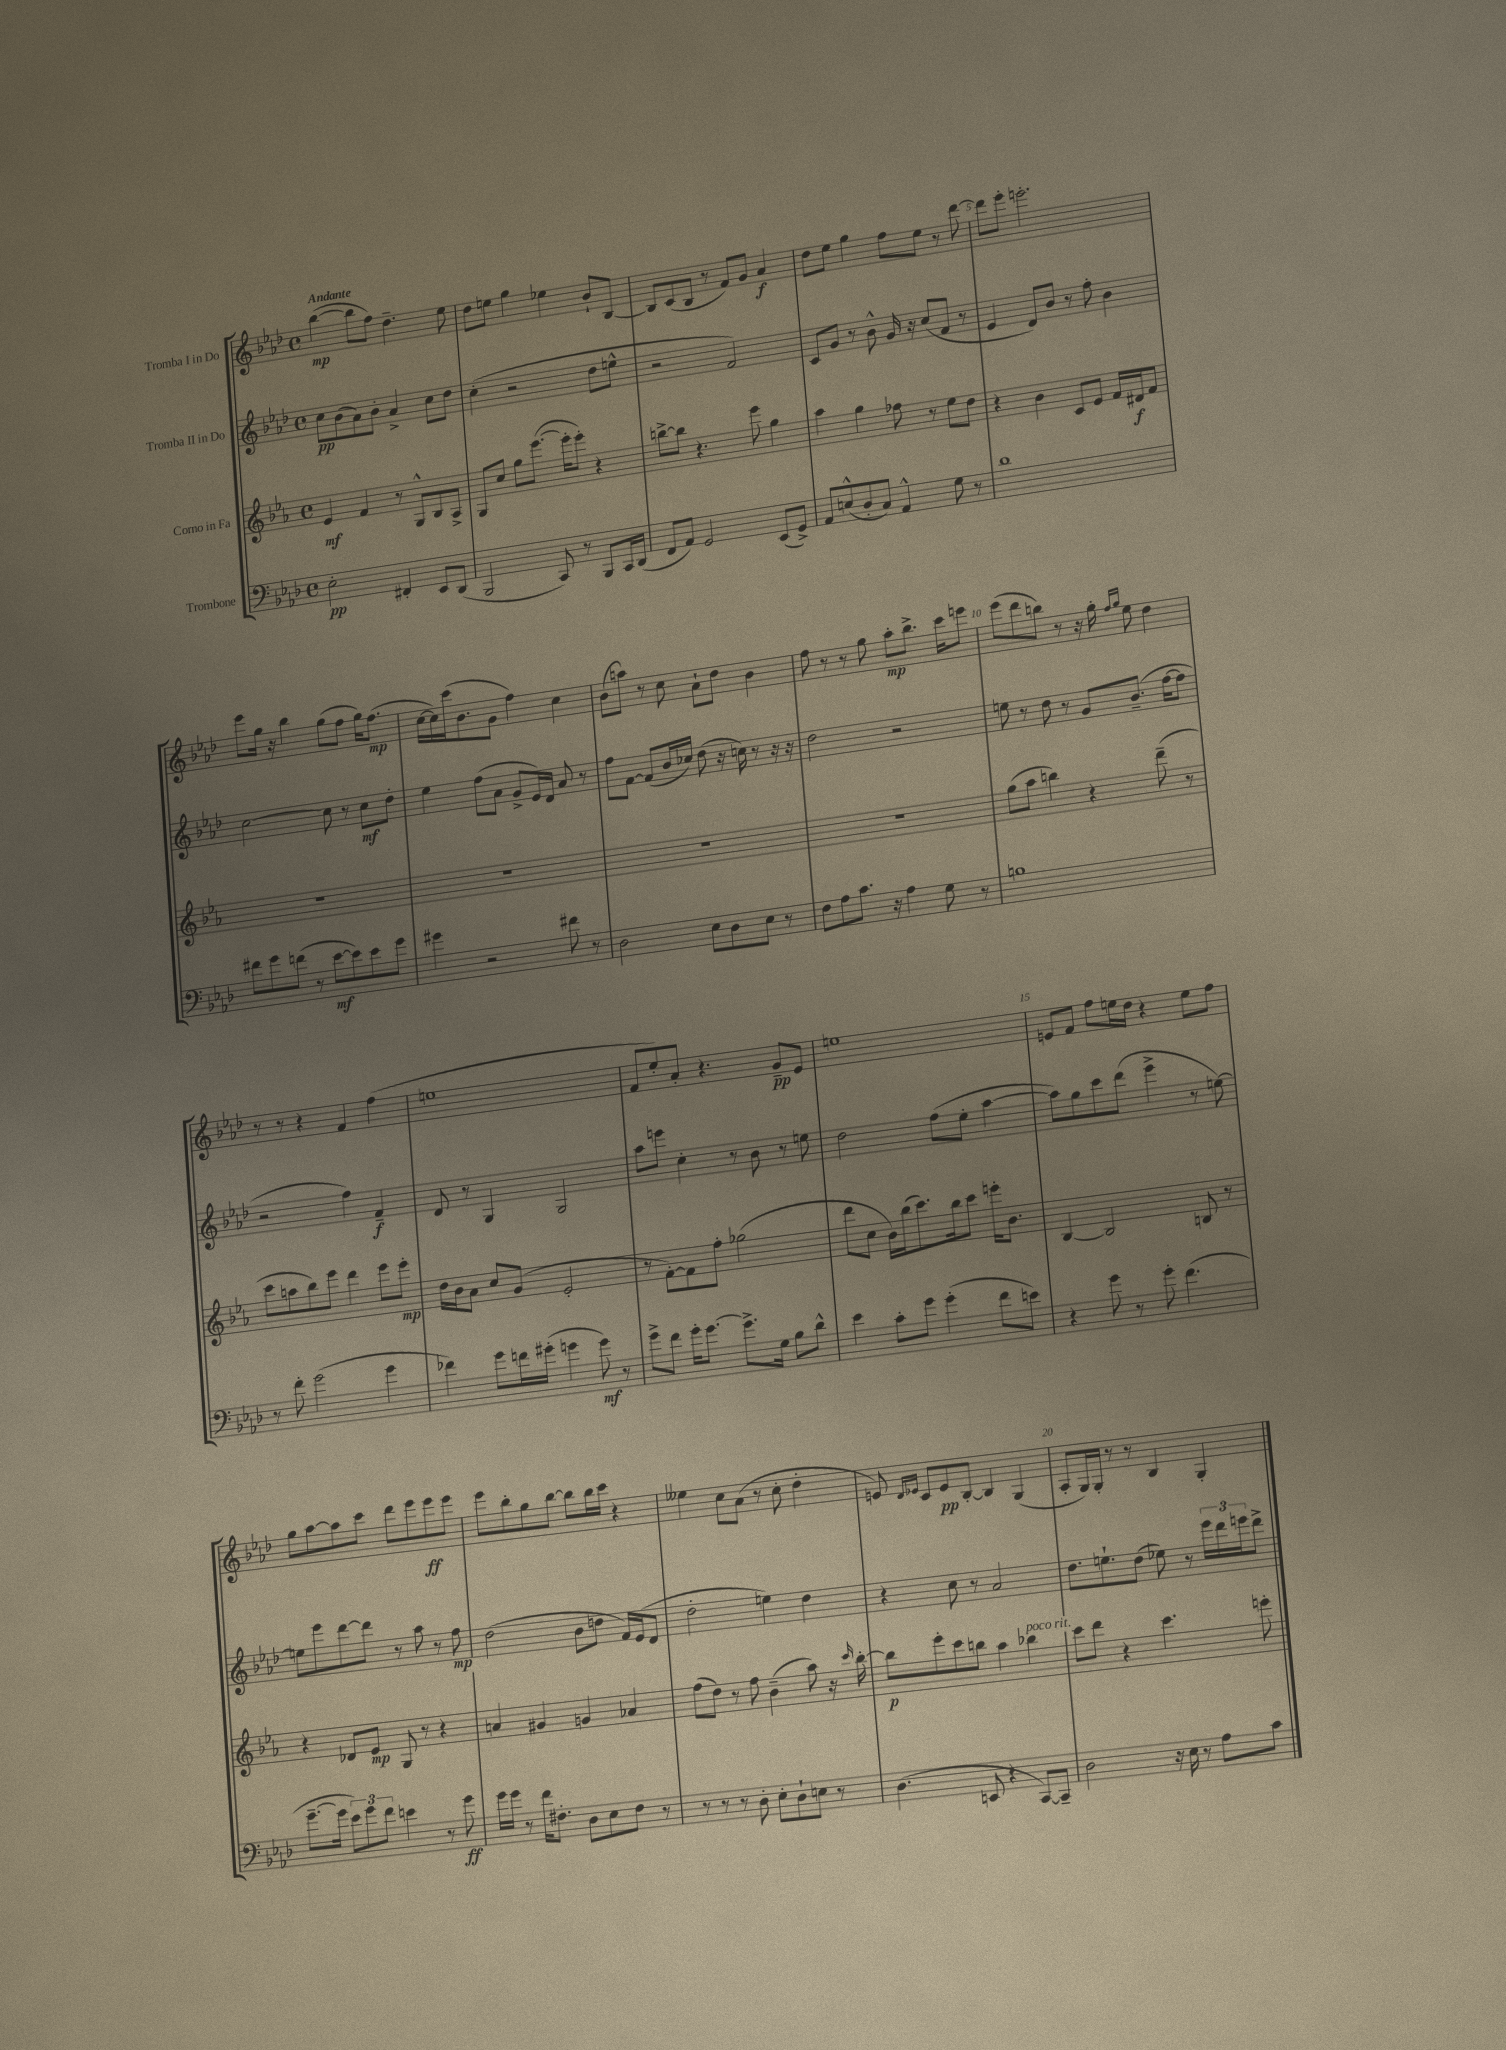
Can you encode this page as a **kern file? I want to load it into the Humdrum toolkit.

**kern	**kern	**kern	**kern
*staff4	*staff3	*staff2	*staff1
*clefF4	*clefG2	*clefG2	*clefG2
*k[b-e-a-d-]	*k[b-e-a-]	*k[b-e-a-d-]	*k[b-e-a-d-]
*M4/4	*M4/4	*M4/4	*M4/4
*met(c)	*met(c)	*met(c)	*met(c)
2E-'	4e-	8cc	([4bb-
.	.	(8b-	.
.	4f	8a-)	8bb-]
.	.	8b-'	8ff)
4FF#'	8r	4a-^	4.dd-~
.	8G^^	.	.
8EE-	8B-	8cc	.
(8DD-	8A-^	8dd-	8ee-
=	=	=	=
2BBB-	8G	(4cc'	8dd-
.	8cc	.	8ee
.	8gg	2r	4gg
.	([8.eee-	.	.
8CC)	.	.	4ee-
.	16eee-']	.	.
8r	8eee-')	.	.
8BBB-	4r	8dd-	8b-`
16CC	.	8ee^^	[8B-
(16DD-	.	.	.
=	=	=	=
8FF	[8bb^	2r	8B-]
8AA-)	8bb]	.	(8c
2GG	4.r	.	8B-
.	.	.	8r
.	.	2f)	8f)
.	8eee-	.	8g
(8EE-	4gg	.	4a-
8GG^)	.	.	.
=	=	=	=
8AA-	4aa-	8c	8dd-
(8E^^	.	8g	8ee-
8D-'	4gg	8r	4gg
8C)	.	8b-^^	.
4AA-^^	8ff-	16g	8ff
.	.	16r	.
.	8r	(8cc	8ee-
8G	8ee-	8f	8r
8r	8dd	8r	[8ddd-
=	=	=	=
1d-	4r	4e-	8ddd-]
.	.	.	8eee-'
.	4b-	8d-)	2.eee'
.	.	8b-	.
.	8c	8r	.
.	8e-	8ff'	.
.	16f	4b-	.
.	16d#	.	.
.	8f	.	.
=	=	=	=
8f#	1r	[2cc	8eee-
8g	.	.	16gg
.	.	.	16r
(8f	.	.	4bb-
8r	.	.	.
[8e-	.	8cc]	(8gg
8e-])	.	8r	8ff
8e-	.	8cc	16gg)
.	.	.	(8.ff
8g	.	8dd-'	.
=	=	=	=
4g#	1r	4ee-	[16cc
.	.	.	16cc])
.	.	.	(16ccc
.	.	.	8.b-
2r	.	(8ff	.
.	.	8a-	8g
.	.	8g^	4ff)
.	.	16e-)	.
.	.	16d-	.
8f#	.	8a-	4cc
8r	.	8r	.
=	=	=	=
2D-	1r	8ff	(8b-
.	.	[8f	8aa)
.	.	(8f]	8r
.	.	16b-	8cc
.	.	16cc-)	.
8E-	.	(8dd-	8a-`
8D-	.	16r	8dd-
.	.	16cc)	.
8E-	.	8r	4b-
8r	.	16r	.
.	.	16r	.
=	=	=	=
8F	1r	2dd-	8ff
8A-	.	.	8r
8.c	.	.	8r
.	.	.	8gg
16r	.	.	.
4A-	.	2r	8aa-'
.	.	.	8.bb-^
8G	.	.	.
.	.	.	16ccc
8r	.	.	8eee
=	=	=	=
1B	(8gg	8ee	(8eee-
.	8aa-	8r	8ddd-
.	4bb)	8dd-	8bb)
.	.	8r	8r
.	4r	8g	16r
.	.	.	16gg'
.	.	.	16qqff
.	.	.	16qqgg
.	.	(8.b-~	8ee-
.	(8ddd~	.	4dd-
.	.	[16ff	.
.	8r	8ff]	.
=	=	=	=
8r	8ccc	2r	8r
8f'	8aa	.	8r
(2g	8bb-)	.	4r
.	8eee-	.	.
.	4ddd	4ff)	4f
4g	8eee-	4f~	(4ff
.	8eee-'	.	.
=	=	=	=
4f-)	16dd	8d-	1ee
.	16b-	.	.
.	8a-	8r	.
8g	8cc	4G	.
16f	(8g	.	.
(16g#'	.	.	.
4g	2e-'	2G	.
8g)	.	.	.
8r	.	.	.
=	=	=	=
8g^	8r	8aa-	8f
8f	[8f')	8eee	8ee-')
16g'	8f]	4cc'	8a-'
[8.g	.	.	.
.	8ff'	.	4.r
8.g^]	(2gg-	8r	.
.	.	8b-	.
16G	.	.	.
8B-	.	8r	8g~
8d-^^	.	8ee	8e-
=	=	=	=
4e-	8ddd	2dd-	1ee
.	8cc	.	.
8c'	16b-)	.	.
.	(16bb-	.	.
8g	8.ccc)	.	.
(4g'	.	(8ff	.
.	16bb-	.	.
.	8ccc	8ee-'	.
8f	16eee'	[4aa-	.
.	8.b-	.	.
8e)	.	.	.
=	=	=	=
4r	[4B-	8aa-])	8e
.	.	8gg	8f
8g	2B-]	8ccc	8ff
8r	.	(8ddd-	16ee
.	.	.	16dd-
8g'	.	4eee-^	4r
(4.f	.	.	.
.	8B	8r	8ee
.	8r	[8ee)	8ff
=	=	=	=
[8.g~	4r	8ee]	8gg
.	.	8eee-	[8aa-
16g]	.	.	.
12e-)	8d-	[8ddd-	8aa-]
12g	.	.	.
.	8e-	8ddd-]	8ccc
12f	.	.	.
4e	8G	8r	8ddd-
.	8r	8aa-	8eee-
8r	4r	8r	8eee-
8g	.	8ff	8eee-
=	=	=	=
16g	4a	(2dd-	8eee-
16g	.	.	.
8r	.	.	8bb-'
16f	4g#	.	8gg
8.F#'	.	.	.
.	.	.	[8bb-
8D-	4g	8b-	8bb-]
8E-	.	8dd	16bb-
.	.	.	16ccc
8F#	4a-	16f)	4r
.	.	(16e-	.
8r	.	8d-	.
=	=	=	=
8r	(8ff	2dd-'	4ee--
8r	8dd)	.	.
8r	8r	.	8cc
8D-'	8ff	.	(8a-
8E-'	(4b-~	4ee)	8r
8D-`	.	.	8cc'
8E	8aa-)	4dd-	4dd-'
8r	16r	.	.
.	16qqccc	.	.
.	[16bb-'	.	.
=	=	=	=
(4.D-	8bb-]	4r	8e)
.	.	.	16qqd-
.	.	.	16qqe-
.	8eee-'	.	8c
.	8ccc	8cc	8e-
8EE	8bb	8r	[8B-'
4r	4aa-	2a-	4B-]
[8CC)	4bb-	.	(4G
8CC~]	.	.	.
=	=	=	=
2D-	8ccc	8.dd-	8A-'
.	8ddd	.	16G)
.	.	8.ee`	16G'
.	4r	.	8r
.	.	(8dd-	8r
16r	4.ccc	8ee-)	4B-
16E-	.	.	.
8r	.	8r	.
8A-	.	24eee-	4G'
.	.	24ddd-	.
.	.	24eee	.
8c	8eee'	8ddd-^	.
==	==	==	==
*-	*-	*-	*-
